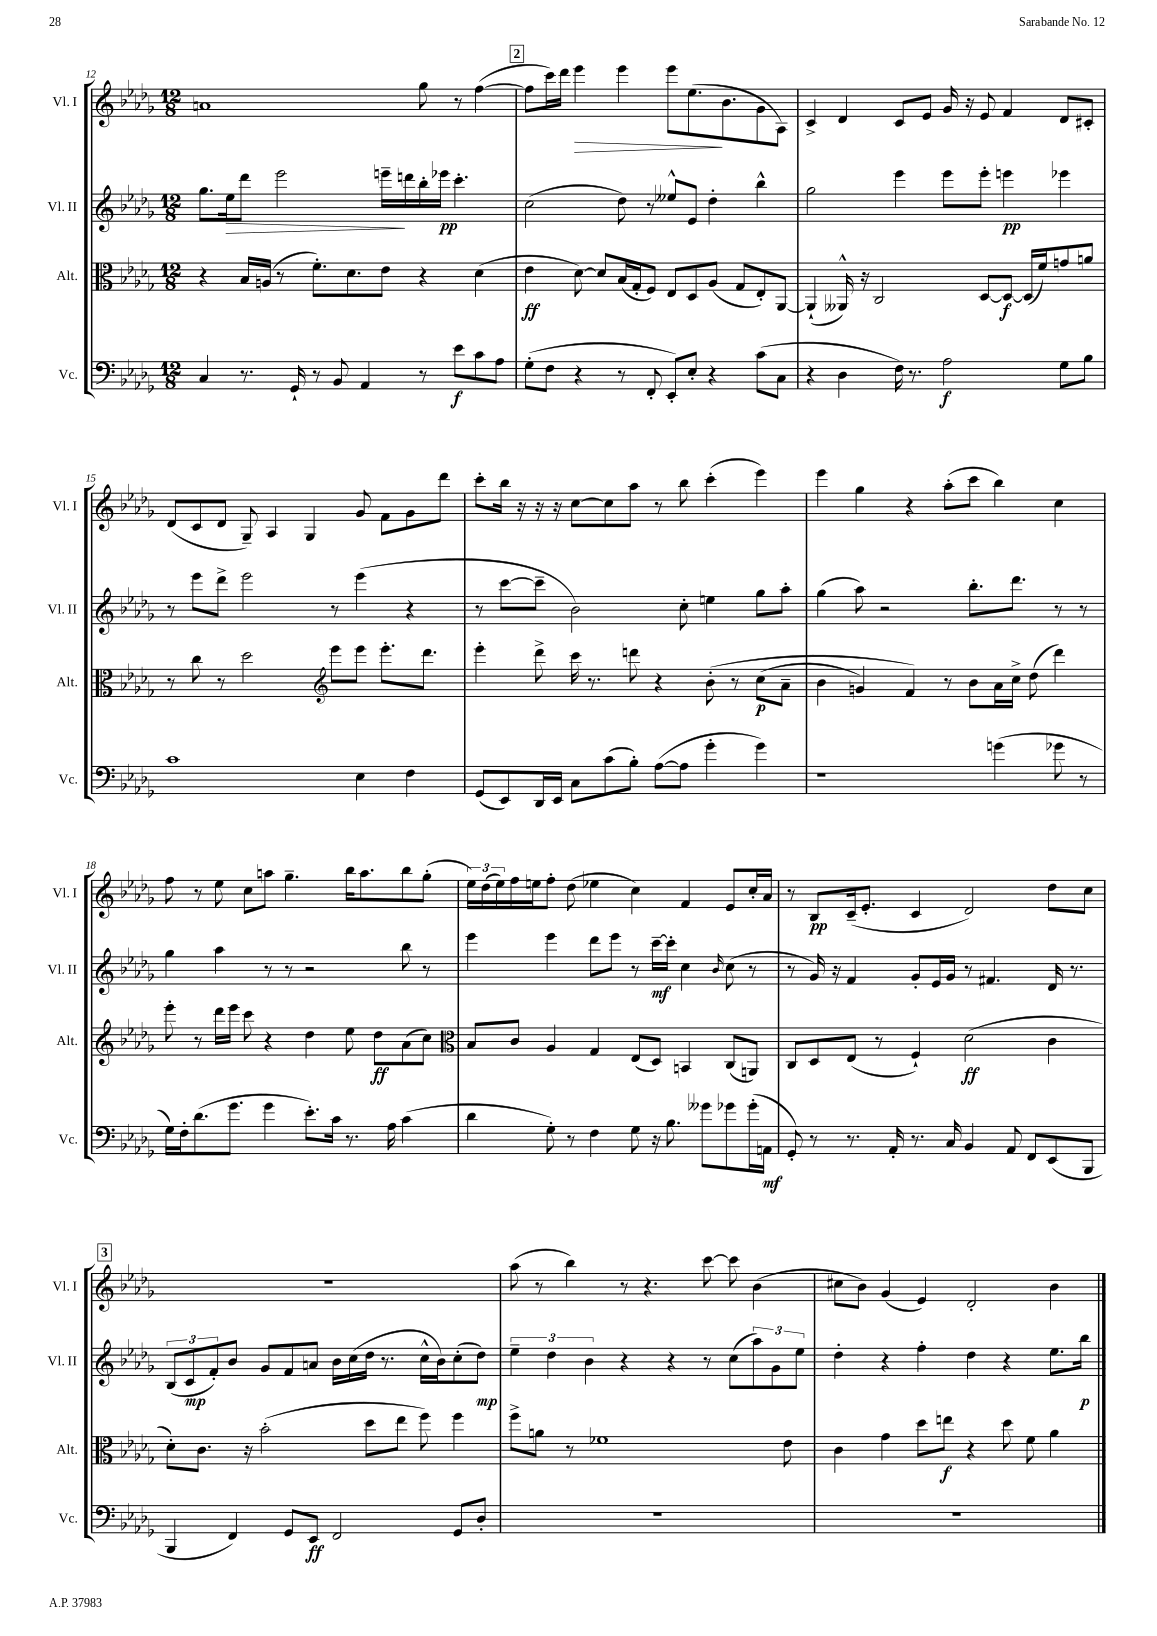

**kern	**kern	**kern	**kern
*staff4	*staff3	*staff2	*staff1
*clefF4	*clefC3	*clefG2	*clefG2
*k[b-e-a-d-g-]	*k[b-e-a-d-g-]	*k[b-e-a-d-g-]	*k[b-e-a-d-g-]
*M12/8	*M12/8	*M12/8	*M12/8
4C	4r	8.gg-	1a
.	.	16ee-	.
8.r	16B-	8ddd-	.
.	(16A	.	.
.	8r	2eee-	.
16GG-`	.	.	.
8r	8.f')	.	.
8BB-	.	.	.
.	8.d-	.	.
4AA-	.	.	.
.	8e-	16eee~	.
.	.	16ddd	.
8r	4r	16bb-'	8gg-
.	.	16eee-	.
8e-	.	4.ccc'	8r
8c	(4d-	.	([4ff
8A-	.	.	.
=	=	=	=
(8G-'	4e-	(2cc	8ff]
8F	.	.	16ccc)
.	.	.	16ddd-
4r	[8d-)	.	4eee-
.	8d-]	.	.
8r	(16B-	8dd-)	4eee-
.	16G-'	.	.
8FF'	8F)	8r	.
8EE-')	8E-	8ee--^^	8eee-
8E-'	8D-	8e-	(8.ee-
4r	(8A-	4dd-'	.
.	.	.	8.b-
.	8G-	.	.
(8c	8E-')	4bb-^^	8g-
8C	[8AA-	.	8A-)
=	=	=	=
4r	(4AA-`]	2gg-	4c^
4D-	16AA--^^)	.	4d-
.	16r	.	.
.	2C	.	.
16F)	.	4eee-	8c
8.r	.	.	.
.	.	.	8e-
2A-	.	8eee-	16g-
.	.	.	16r
.	[8D-	8eee-'	8e-
.	8D-_	4eee	4f
.	(16D-]	.	.
.	16f)	.	.
8G-	8g	4eee-	8d-
8B-	8a	.	8c#'
=	=	=	=
1c	8r	8r	(8d-
.	8cc	8eee-	8c
.	8r	8ddd-^	8d-
.	2dd-	2eee-	8G-~)
.	.	.	4A-
.	.	.	4G-
*	*clefG2	*	*
.	8eee-	8r	.
4E-	8eee-	(4eee-	8g-
.	8.eee-'	.	8f
4F	.	4r	8g-
.	8.ddd-	.	.
.	.	.	8ddd-
=	=	=	=
(8GG-	4eee-'	8r	8ccc'
8EE-)	.	[8ccc	16bb-
.	.	.	16r
16DD-	8ddd-^	8ccc~]	16r
16EE-	.	.	16r
8C	16ccc	2b-)	[8cc
.	8.r	.	.
(8c	.	.	8cc]
8B-')	8ddd	.	8aa-
([8A-	4r	.	8r
8A-]	.	8cc'	8bb-
4g-'	&(8b-'	4ee	(4ccc'
.	8r	.	.
4g-)	(8cc	8gg-	4eee-)
.	8a-~	8aa-'	.
=	=	=	=
1r	4b-	(4gg-	4eee-
.	4g)	8aa-)	4gg-
.	.	2r	.
.	4f&)	.	4r
.	8r	.	(8aa-'
.	8b-	8.bb-'	8ccc
(4g	16a-	.	4bb-)
.	16cc^	8.ddd-	.
.	(8dd-	.	.
8g-	4ddd-)	8r	4cc
8r	.	8r	.
=	=	=	=
16G-)	8eee-'	4gg-	8ff
16F'	.	.	.
(8.d-	8r	.	8r
.	16ddd-	4aa-	8ee-
8.g-	16eee-	.	.
.	8ccc	.	8cc
4g-	4r	8r	8aa
.	.	8r	4.gg-~
8.e-')	4dd-	2r	.
16c	.	.	.
8.r	8ee-	.	16bb-
.	.	.	8.aa
.	8dd-	.	.
16A-	.	.	.
(4c	(8a-	8bb-	8bb-
.	8cc)	8r	(8gg-'
=	=	=	=
*	*clefC3	*	*
4d-	8B-	4eee-	24ee-)
.	.	.	(24dd-
.	.	.	24ee-)
.	8c	.	16ff
.	.	.	16ee
8G-')	4A-	4eee-	8ff'
8r	.	.	(8dd-
4F	4G-	8ddd-	4ee-
.	.	8eee-	.
8G-	(8E-	8r	4cc)
16r	8D-)	[16ccc~	.
8.B-	.	16ccc']	.
.	4BB	4cc	4f
8g--	.	.	.
.	.	16qqb-	.
8g-	(8C	(8cc	8e-
(16g-'	8AA)	8r	16cc'
16AA	.	.	16a-
=	=	=	=
8GG-')	8C	8r	8r
8r	8D-	16g-)	8B-
.	.	16r	.
8.r	(8E-	4f	(16c~
.	.	.	8.e-'
.	8r	.	.
16AA-'	.	.	.
8.r	4F`)	8g-'	4c
.	.	16e-	.
16C	.	16g-	.
4BB-	(2d-	8r	2d-)
.	.	4.f#	.
8AA-	.	.	.
8FF	.	.	.
(8EE-	4c	16d-	8dd-
.	.	8.r	.
8BBB-	.	.	8cc
=	=	=	=
4BBB-	8d-')	(12B-	1.r
.	.	12c	.
.	8.c	.	.
.	.	12f')	.
4FF)	.	8b-	.
.	16r	.	.
.	(2b-'	8g-	.
8GG-	.	8f	.
8EE-	.	8a	.
2FF	.	16b-	.
.	.	(16cc	.
.	8dd-	16dd-	.
.	.	8.r	.
.	8ee-	.	.
.	8ff)	16cc^^	.
.	.	16b-)	.
8GG-	4ff	(8cc'	.
8D-'	.	8dd-)	.
=	=	=	=
1.r	8ff^	6ee-~	(8aa-
.	8a	.	8r
.	.	6dd-	.
.	8r	.	4bb-)
.	.	6b-	.
.	1f-	.	.
.	.	4r	8r
.	.	.	4.r
.	.	4r	.
.	.	8r	[8ccc
.	.	(8cc	8ccc]
.	.	12aa-)	(4b-
.	.	12g-	.
.	8e-	.	.
.	.	12ee-	.
=	=	=	=
1.r	4c	4dd-'	8cc#
.	.	.	8b-)
.	4g-	4r	(4g-
.	8dd-	4ff'	4e-)
.	8ee	.	.
.	4r	4dd-	2d-'
.	8dd-	4r	.
.	8f	.	.
.	4a-	8.ee-	4b-
.	.	16bb-	.
==	==	==	==
*-	*-	*-	*-
